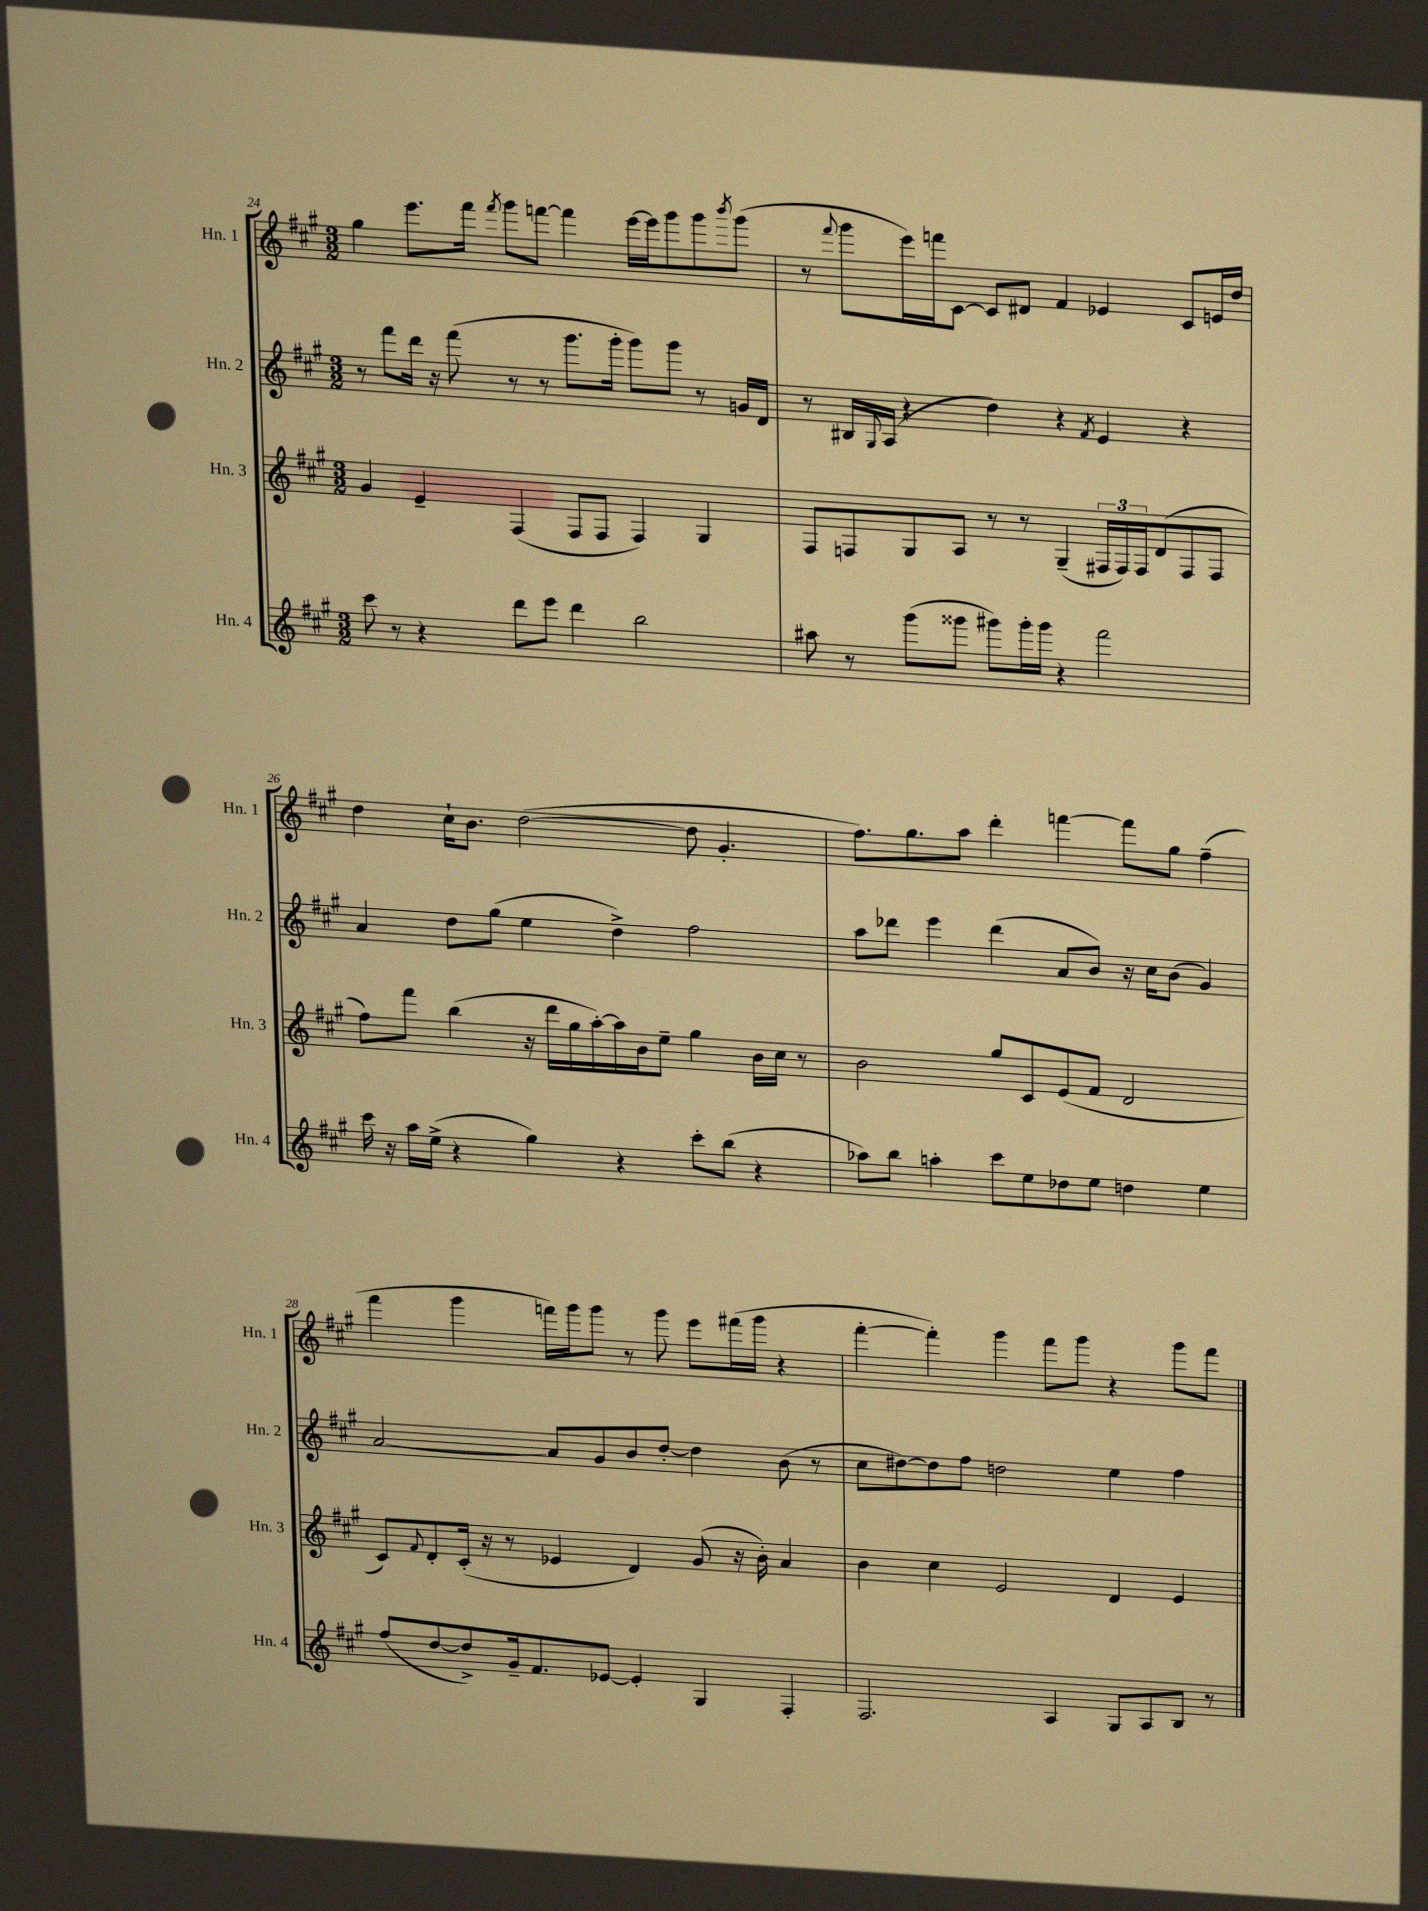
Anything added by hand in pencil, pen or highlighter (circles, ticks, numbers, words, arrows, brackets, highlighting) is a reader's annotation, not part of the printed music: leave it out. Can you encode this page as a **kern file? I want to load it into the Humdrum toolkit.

**kern	**kern	**kern	**kern
*staff4	*staff3	*staff2	*staff1
*clefG2	*clefG2	*clefG2	*clefG2
*k[f#c#g#]	*k[f#c#g#]	*k[f#c#g#]	*k[f#c#g#]
*M3/2	*M3/2	*M3/2	*M3/2
8ccc#	4g#	8r	4gg#
8r	.	8fff#	.
4r	4e~	16ddd	8.eee
.	.	16r	.
.	.	(8fff#	.
.	.	.	16fff#
.	.	.	8qfff#
8ddd	(4F#	8r	8ggg#
8eee	.	8r	[8fff
4ddd	8F#	8.ggg#	4fff]
.	8F#	.	.
.	.	16ggg#'	.
2bb	4F#)	8ggg#)	[16eee
.	.	.	16eee]
.	.	8ggg#	8ggg#
.	4G#	8r	8ggg#
.	.	.	8qbbb
.	.	16g	(8ggg#
.	.	16d	.
=	=	=	=
8aa#	8F#	8r	8r
.	.	.	8qqfff#
8r	8F	16B#	8ggg#
.	.	8qqG#	.
.	.	(16A	.
(8ggg#	8G#	4r	16eee)
.	.	.	16fff
8ggg##	8A	.	[8c#
8ggg#)	8r	4dd)	8c#]
16ggg#'	8r	.	8d#
16ggg#	.	.	.
4r	(4G#~	4r	4f#
.	.	8qf#	.
2fff#	24F#	4e	4e-
.	24F#)	.	.
.	24F#	.	.
.	(8d	.	.
.	8F#	4r	8c#
.	8F#	.	16e
.	.	.	16dd
=	=	=	=
16ccc#	8ff#)	4a	4dd
16r	.	.	.
16aa	8fff#	.	.
(16ee^	.	.	.
4r	(4bb	8dd	16cc#`
.	.	.	8.b
.	.	(8gg#	.
4gg#)	16r	4ee	([2dd
.	16ddd	.	.
.	16gg#	.	.
.	[16aa')	.	.
4r	16aa]	4dd^)	.
.	16b	.	.
.	8ee~	.	.
8ccc#'	4gg#	2ff#	8dd]
(8bb	.	.	4.g#'
4r	16b	.	.
.	16cc#	.	.
.	8r	.	.
=	=	=	=
8aa-)	2b	8aa	8.ff#)
8bb	.	8ddd-	.
.	.	.	8.gg#
4aa'	.	4eee	.
.	.	.	8aa
8ccc#	8gg#	(4ddd-	4ddd'
8ee	8c#	.	.
8dd-	(8e	8a	[4fff
8ee	8f#	8b)	.
4dd	2d	16r	8fff]
.	.	16cc#	.
.	.	(8b	8gg#
4ee	.	4g#)	(4ff#~
=	=	=	=
(8ff#	8c#)	[2a	4fff#
.	8qqf#	.	.
[8dd	8d'	.	.
8dd^])	(16c#'	.	4ggg#
.	16r	.	.
16g#~	8r	.	.
8.f#	.	.	.
.	4e-	8a]	16fff)
.	.	.	16ggg#
[8e-	.	8g#	8ggg#
4e-']	4d)	8b	8r
.	.	[8dd'	8ggg#
4G#	(8g#	4dd]	8eee
.	16r	.	(16fff#
.	16b')	.	16ggg#
4F#'	4a	(8b	4r
.	.	8r	.
=	=	=	=
2.F#	4b	8cc#	[4fff#'
.	.	[8dd#)	.
.	4cc#	8dd#]	4fff#'])
.	.	8ff#	.
.	2e	2dd	4ggg#
4A	.	.	8fff#
.	.	.	8ggg#
8G#	4d	4ee	4r
8A	.	.	.
8B	4e	4ff#	8ggg#
8r	.	.	8fff#
==	==	==	==
*-	*-	*-	*-
